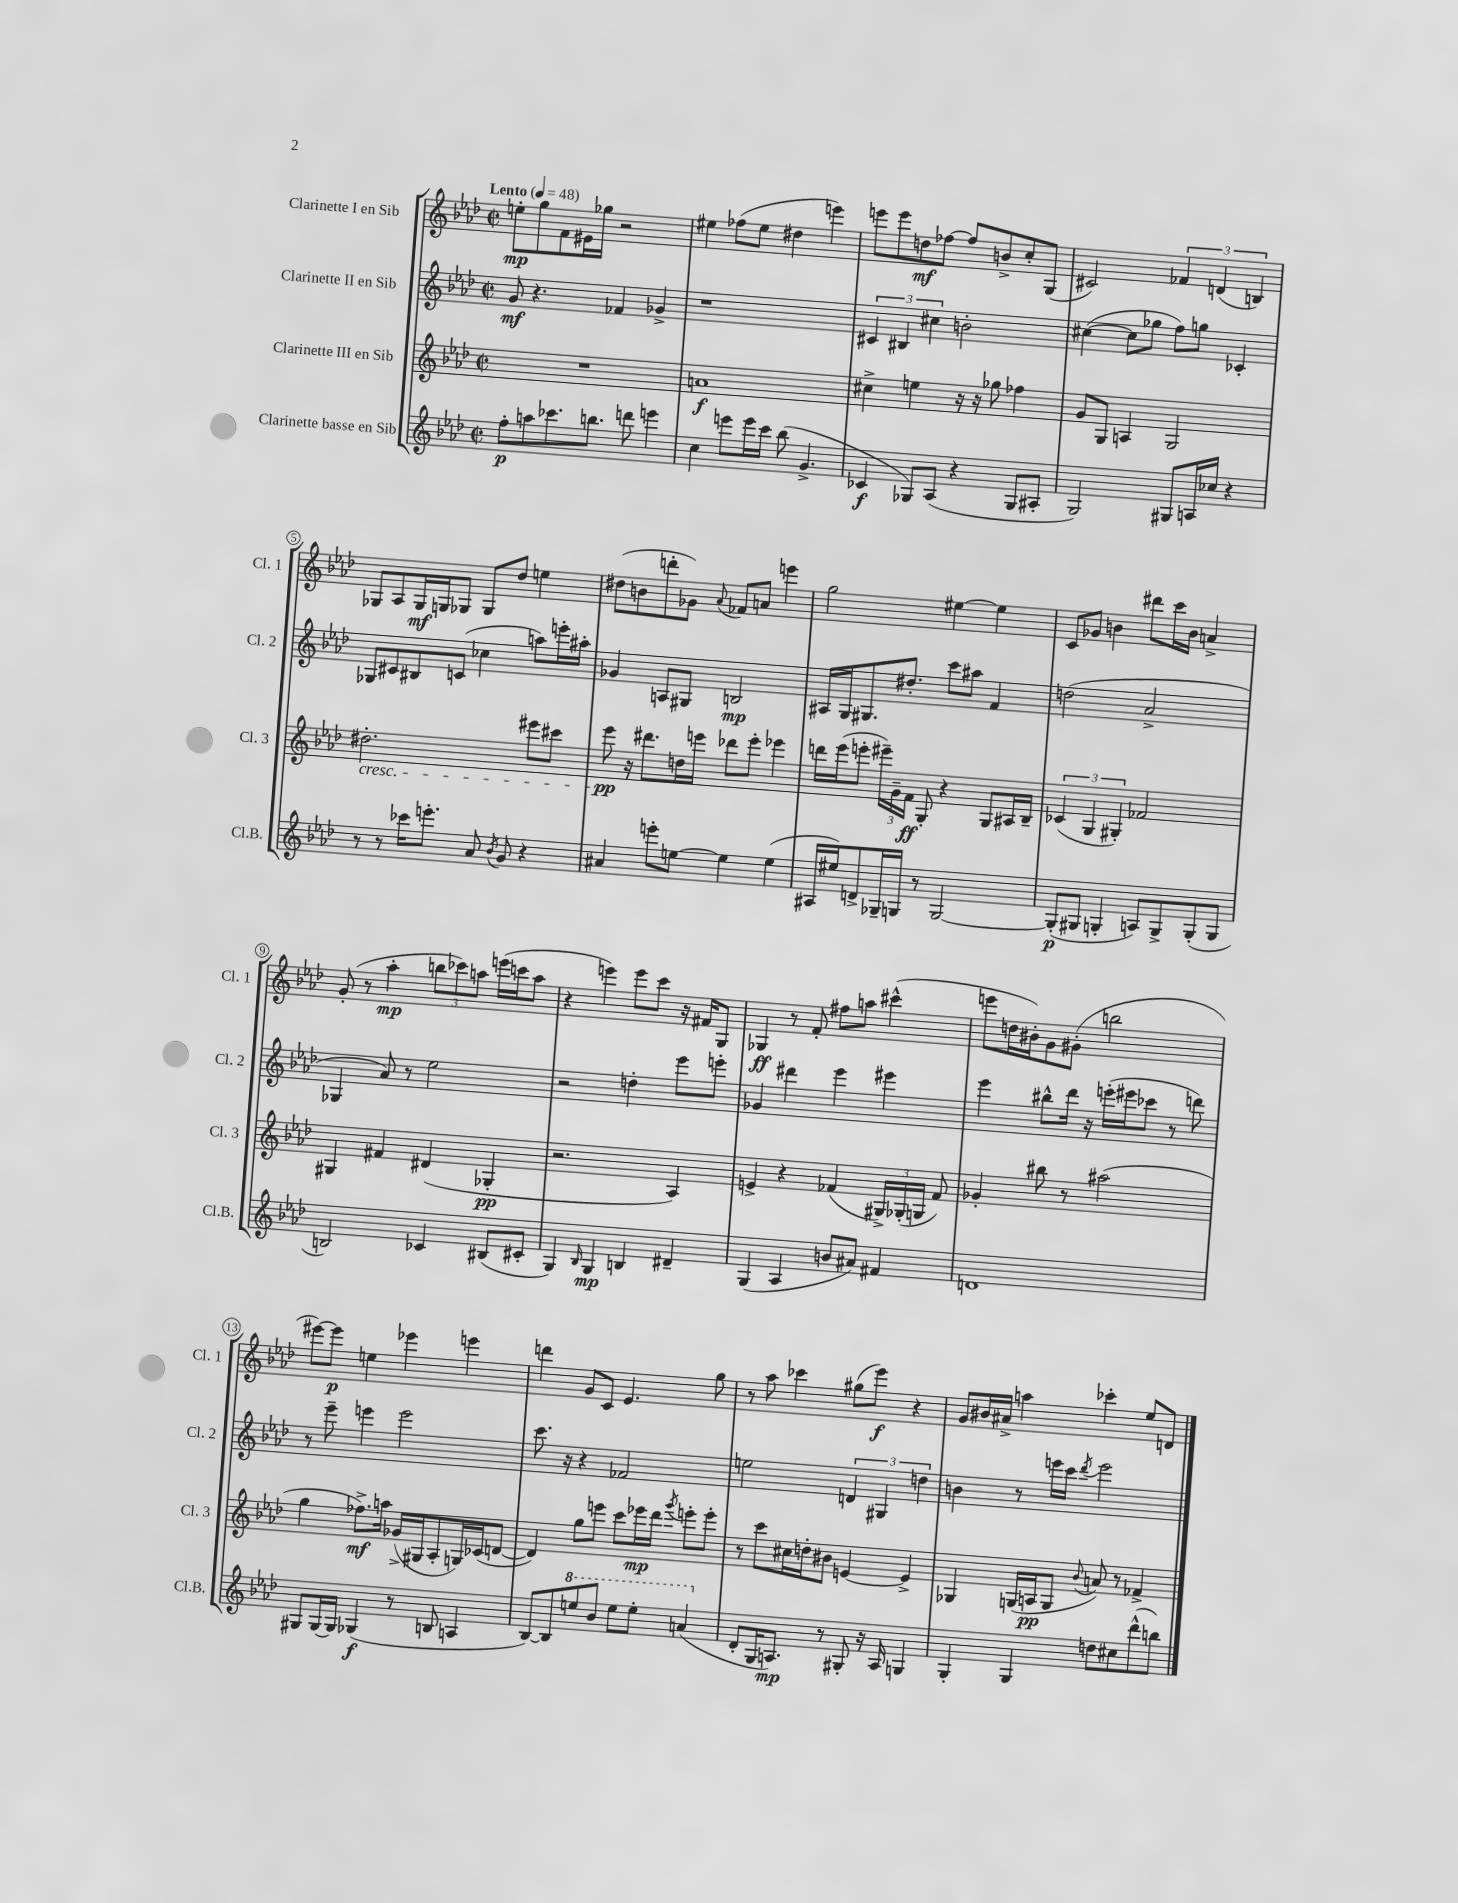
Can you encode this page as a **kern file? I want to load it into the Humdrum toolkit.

**kern	**kern	**kern	**kern
*staff4	*staff3	*staff2	*staff1
*clefG2	*clefG2	*clefG2	*clefG2
*k[b-e-a-d-]	*k[b-e-a-d-]	*k[b-e-a-d-]	*k[b-e-a-d-]
*M2/2	*M2/2	*M2/2	*M2/2
*met(c|)	*met(c|)	*met(c|)	*met(c|)
*MM48	*MM48	*MM48	*MM48
8ff'	1r	8g	8ee'
8aa	.	4.r	8gg
8.ccc-	.	.	8f
.	.	.	16e#
8.bb	.	.	16gg-
.	.	4f-	2r
8ddd	.	.	.
4eee	.	4g-^	.
=	=	=	=
4cc	1a	1r	4ee#
8eee	.	.	(8ff-
16eee	.	.	8ee#
16ccc	.	.	.
(8bb-	.	.	4dd#
4.g^	.	.	.
.	.	.	4eee)
=	=	=	=
4c-	4cc#^	6c#	8eee
.	.	.	8eee
.	.	6B#	.
8G-)	4ee	.	8dd
.	.	6cc#	.
(8A-	.	.	[8ff-
4r	16r	2b'	8ff-]
.	16r	.	.
.	8gg-	.	8b^
8G-	4ff-	.	8cc'
8A#'	.	.	(8G
=	=	=	=
2G)	8g	([4cc#	2c#)
.	8G	.	.
.	4A	8cc#]	.
.	.	8gg-	.
8G#	2G	8ff)	6f-
16A	.	8gg	.
.	.	.	(6d
16cc-	.	.	.
4r	.	4c-'	.
.	.	.	6B)
=	=	=	=
8r	2.dd#'	8G-	8G-
8r	.	8c#	8A-
16ccc-	.	8B#	16G-
8.eee'	.	.	16G
.	.	(8c	8G-
8a-	.	4cc-	8G-
8qb-	.	.	.
8g	.	.	8dd-
4r	8eee#	8aa)	4ee
.	8ccc#	16eee'	.
.	.	16aa#'	.
=	=	=	=
4a#	8eee-	4g-	(8dd#
.	16r	.	8b
.	8.ddd#	.	.
8eee'	.	8A	8ddd'
[8ee	16dd	8G#	8g-)
.	16eee	.	.
.	.	.	8qqa-
4ee]	8ddd-	2B	8f-
.	8eee'	.	8a
(4ee	4eee-	.	4eee
=	=	=	=
16A#	16ddd	16A#	2gg
16ee#)	(16eee-	16G	.
8d^	8eee'	8.G#	.
16G-~	24eee#~)	.	.
.	24g~	.	.
16G	.	8.dd#'	.
.	24f	.	.
8r	8G'	.	.
[2G	4r	8ccc	[4ee#
.	.	8aa#	.
.	8G	4f	4ee#]
.	16A#	.	.
.	16B-~	.	.
=	=	=	=
(8G']	(6c-	(2dd	8c
8G#	.	.	8g-
.	6G	.	.
4G'	.	.	4b
.	6G#')	.	.
8A)	2f-	2a-^	8ddd#
8G^	.	.	16ccc
.	.	.	16b
(8G'	.	.	4a^
8G	.	.	.
=	=	=	=
2B)	4G#	4G-	(8g'
.	.	.	8r
.	4f#	8a-)	4aa-'
.	.	8r	.
4c-	(4d#	2ee-	12bb
.	.	.	12ccc-)
.	.	.	12aa
(8B#	4G-'	.	(16eee
.	.	.	16ccc
8c#'	.	.	8aa
=	=	=	=
4G)	2.r	2r	4r
16qqB-	.	.	.
4G	.	.	4eee)
4B	.	4dd'	8eee
.	.	.	8ccc
4d#~	4A-)	8eee-	16r
.	.	.	16f#
.	.	8eee'	8G
=	=	=	=
(4G	4e^	4g-	4G-
4A-	4r	4ddd#	8r
.	.	.	8f'
8b	(4f-	4eee-	8ff#
8a#)	.	.	8aa
4f#	24G#^)	4eee#	(4ccc#^^
.	(24G-'	.	.
.	24G	.	.
.	8f-)	.	.
=	=	=	=
1d	4g-'	4eee-	8eee
.	.	.	16dd
.	.	.	16b#')
.	8bb#	8bb#^^	8g
.	8r	16ddd-	(8g#'
.	.	16r	.
.	(2aa#	(16eee'	2bb
.	.	16eee#	.
.	.	8ccc-	.
.	.	8r	.
.	.	8ddd)	.
=	=	=	=
8G#	4gg	8r	[8eee#)
[16G#	.	8eee-~	8eee#]
16G#]	.	.	.
(4G-	8.ff-^)	4eee	4ee
.	16aa	.	.
8r	(16g-^	2eee	4eee-
.	16G#	.	.
8B	8A-'	.	.
4A	16G)	.	4eee
.	(16c-	.	.
.	[8d	.	.
=	=	=	=
[8B-)	4d])	8.ccc	4ddd
8B-]	.	.	.
.	.	16r	.
8eee	8gg	4r	8g
8bb-	8eee	.	8c
8eee	8ccc	2f-	4.e-
8eee'	16eee-	.	.
.	16ddd-	.	.
.	8qggg	.	.
(4aa	8eee'	.	.
.	8eee'	.	8gg
=	=	=	=
8d-'	8r	2ee	8r
16G	8ccc	.	8aa-
8.A)	.	.	.
.	16cc#	.	4ccc-
.	16dd'	.	.
8r	8b#	.	.
8G#'	[4e	6d	(8gg#
16r	.	.	8eee-)
.	.	6G#	.
16A	.	.	.
4G	4e^]	.	4r
.	.	6dd	.
=	=	=	=
4G'	4G-	4b	8g
.	.	.	16b#
.	.	.	16a#^
4G	(16G	8r	4aa
.	16A	.	.
.	8G	16eee	.
.	.	16ccc	.
.	8qqb-	8qddd-	.
8dd	8a)	2eee	4ccc-'
8cc#	8r	.	.
(8ddd-^^	4f-^	.	8ee-
8bb)	.	.	8d
==	==	==	==
*-	*-	*-	*-
